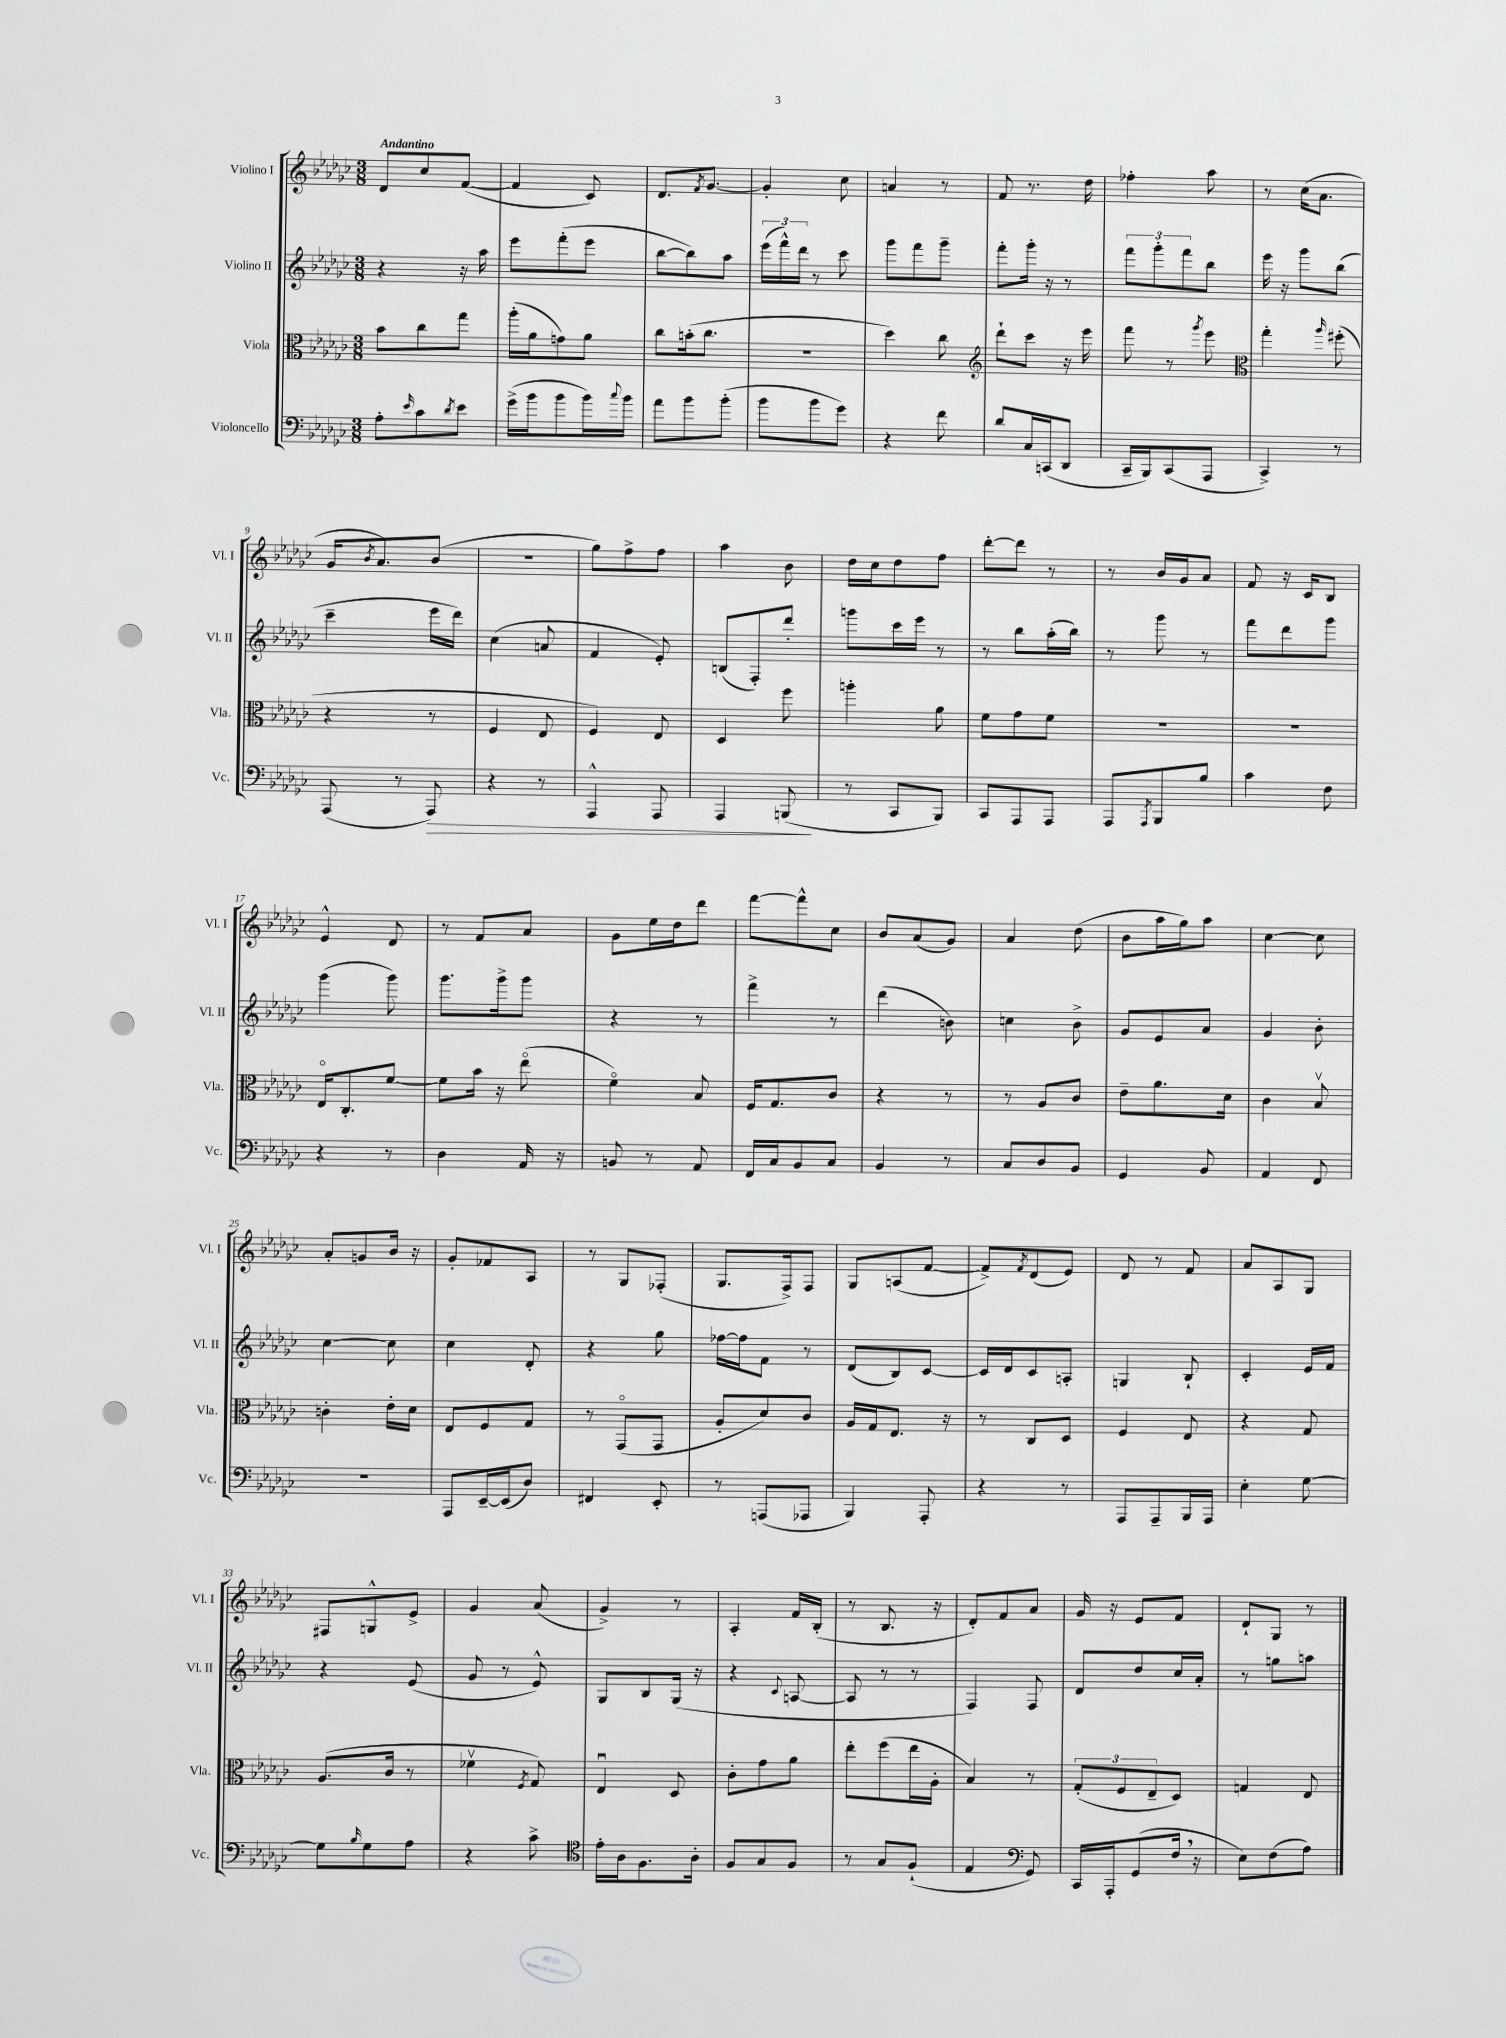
<<
\new StaffGroup <<
\new Staff = "s0" \with { instrumentName = "Violino I" shortInstrumentName = "Vl. I" } {
    \clef treble \key ges \major \numericTimeSignature \time 3/8 \tempo "Andantino"
    des'8 ces''8 f'8~( |
    f'4 ces'8) |
    des'8. \acciaccatura { f'8 } ges'8.~ |
    ges'4-. ces''8 |
    a'4 r8 |
    f'8 r8. des''16 |
    fes''4-. aes''8 |
    r8 ces''16( aes'8. |
    ges'16 \acciaccatura { bes'8 } aes'8.) bes'8( |
    r4. |
    ges''8) f''8-> f''8 |
    aes''4 bes'8 |
    des''16 ces''16 des''8 f''8 |
    des'''8~-. des'''8 r8 |
    r8 bes'16 ges'16 aes'8 |
    f'8 r16 ces'16 bes8 |
    ees'4-^ des'8 |
    r8 f'8 aes'8 |
    ges'8 ees''16 des''16 des'''8 |
    f'''8~ f'''8-^ ces''8 |
    bes'8 aes'8( ges'8) |
    aes'4 des''8( |
    bes'8 aes''16 ges''16) aes''8 |
    ces''4~ ces''8 |
    aes'8-. g'8 bes'16 r16 |
    ges'8-. fes'8 aes8 |
    r8 ges8 fes8-.( |
    ges8. f16->) f8 |
    ges8 a8( f'8~ |
    f'8->) \acciaccatura { f'8 } des'8( ees'8) |
    des'8 r8 f'8 |
    aes'8 aes8 ges8 |
    fis8 g8-^ ees'8-> |
    ges'4 aes'8( |
    ges'4->) r8 |
    aes4-. f'16 bes16-.( |
    r8 bes8. r16 |
    des'8-.) f'8 aes'8 |
    ges'16 r16 ees'8 f'8 |
    des'8-! ges8 r8 \bar "|." |
}
\new Staff = "s1" \with { instrumentName = "Violino II" shortInstrumentName = "Vl. II" } {
    \clef treble \key ges \major \numericTimeSignature \time 3/8
    r4 r16 aes''16 |
    ees'''8 f'''8-.( ees'''8 |
    bes''8~ bes''8) aes''8 |
    \tuplet 3/2 { ees'''16( f'''16-^) des'''16 } r8 ces'''8 |
    ges'''8 f'''8 ges'''8-- |
    f'''8-. ges'''16-. r16 r8 |
    \tuplet 3/2 { f'''8 ges'''8-. f'''8 } bes''8 |
    ees'''16 r16 ges'''8 bes''8( |
    ces'''4-- ees'''16 des'''16) |
    ces''4( a'8 |
    f'4 ees'8-.) |
    b8( f8-.) des'''8-. |
    g'''8 ces'''16 ees'''16 r8 |
    r8 bes''8 aes''16-.( bes''16) |
    r8 ges'''8 r8 |
    f'''8 des'''8 ges'''8 |
    ges'''4( ges'''8) |
    ges'''8. ges'''16-> ges'''8 |
    r4 r8 |
    f'''4-> r8 |
    des'''4( b'8) |
    c''4 bes'8-> |
    ges'8 ees'8 aes'8 |
    ges'4 bes'8-. |
    ces''4~ ces''8 |
    ces''4 des'8-. |
    r4 ges''8 |
    fes''16~ fes''16 f'8 r8 |
    des'8( bes8) ces'8~ |
    ces'16 des'16 ces'8 a8-. |
    g4 bes8-! |
    ces'4-. ees'16 f'16 |
    r4 ees'8( |
    ges'8 r8 ees'8-^) |
    ges8 bes8 ges16( r16 |
    r4 \appoggiatura { ces'8 } a8~ |
    a8 r8 r8 |
    f4) f8 |
    des'8 des''8 ces''16 aes'16-. |
    r8 g''8 a''8 \bar "|." |
}
\new Staff = "s2" \with { instrumentName = "Viola" shortInstrumentName = "Vla." } {
    \clef alto \key ges \major \numericTimeSignature \time 3/8
    bes'8 ces''8 ges''8 |
    aes''16-.( aes'16 g'8) aes'8 |
    ces''8 b'16-.( ces''8. |
    R4. |
    des''4) ces''8 |
    \clef treble des'''8-! ces'''8 r16 ees'''16 |
    f'''8 r8 \acciaccatura { ges'''8 } ees'''8 |
    \clef alto ges''4-. \grace { aes''16 } fis''8-.( |
    r4 r8 |
    f4 ees8 |
    f4) ees8 |
    des4 f''8 |
    a''4-. aes'8 |
    f'8 ges'8 f'8 |
    R4. |
    R4. |
    ees16\flageolet ces8.-. f'8~ |
    f'8 bes'16 r16 ees''8\flageolet( |
    f'4\flageolet) bes8 |
    f16 ges8. ces'8 |
    r4 r8 |
    r8 aes8 ces'8 |
    ees'8-- aes'8. des'16 |
    ces'4 bes8\upbow |
    c'4-. ees'16-. des'16 |
    ees8 f8 ges8 |
    r8 ges,8\flageolet( ges,8 |
    aes8-. des'8) ces'8 |
    aes16 ges16 ees8. r16 |
    r8 ces8 des8 |
    f4 ees8 |
    r4 ges8 |
    aes8.( ces'16 r8 |
    fes'4\upbow \acciaccatura { f8 } ges8) |
    ees4\downbow des8 |
    ces'8-. ges'8 aes'8 |
    ees''8-. f''8( ees''16 aes16-. |
    bes4) r8 |
    \tuplet 3/2 { ges8-.( f8 ees8-- } des8) |
    g4 ees8 \bar "|." |
}
\new Staff = "s3" \with { instrumentName = "Violoncello" shortInstrumentName = "Vc." } {
    \clef bass \key ges \major \numericTimeSignature \time 3/8
    aes8-. \grace { ees'16 } ces'8 \acciaccatura { des'8 } ees'8 |
    ges'16->( bes'16 bes'8 bes'16) \appoggiatura { ces''8 } bes'16 |
    aes'8 bes'8 bes'8-.( |
    bes'8 bes'8 ges'8) |
    r4 f'8 |
    des'8 ces16 c,16( des,8 |
    ces,16-- bes,,16) ces,8( aes,,8 |
    ces,4->) r8 |
    aes,,8( r8 aes,,8\>) |
    r4 r8 |
    aes,,4-^ aes,,8 |
    aes,,4 b,,8\!( |
    r8 ces,8 bes,,8) |
    ces,8 aes,,8 aes,,8 |
    aes,,8 \acciaccatura { aes,,8 } bes,,8 bes8 |
    ces'4 f8 |
    r4 r8 |
    des4 aes,16 r16 |
    b,8 r8 aes,8 |
    f,16 ces16 bes,8 ces8 |
    bes,4 r8 |
    ces8 des8 bes,8 |
    ges,4 bes,8 |
    aes,4 f,8 |
    R4. |
    aes,,8 ees,16~-- ees,16( des8) |
    fis,4 ees,8-. |
    r8 a,,8( aes,,8 |
    bes,,4) aes,,8-. |
    r4 r8 |
    aes,,8 aes,,8-- bes,,16 aes,,16 |
    ees4-. ges8~ |
    ges8 \grace { bes16 } ges8 aes8 |
    r4 ces'8-> |
    \clef tenor ees'16-. aes16 f8. aes16-. |
    f8 ges8 f8 |
    r8 ges8 f8-!( |
    ees4 \clef bass ges,8) |
    ces,16 aes,,16-. ges,8( f16 \breathe r16 |
    ees8) f8( aes8) \bar "|." |
}
>>
>>
